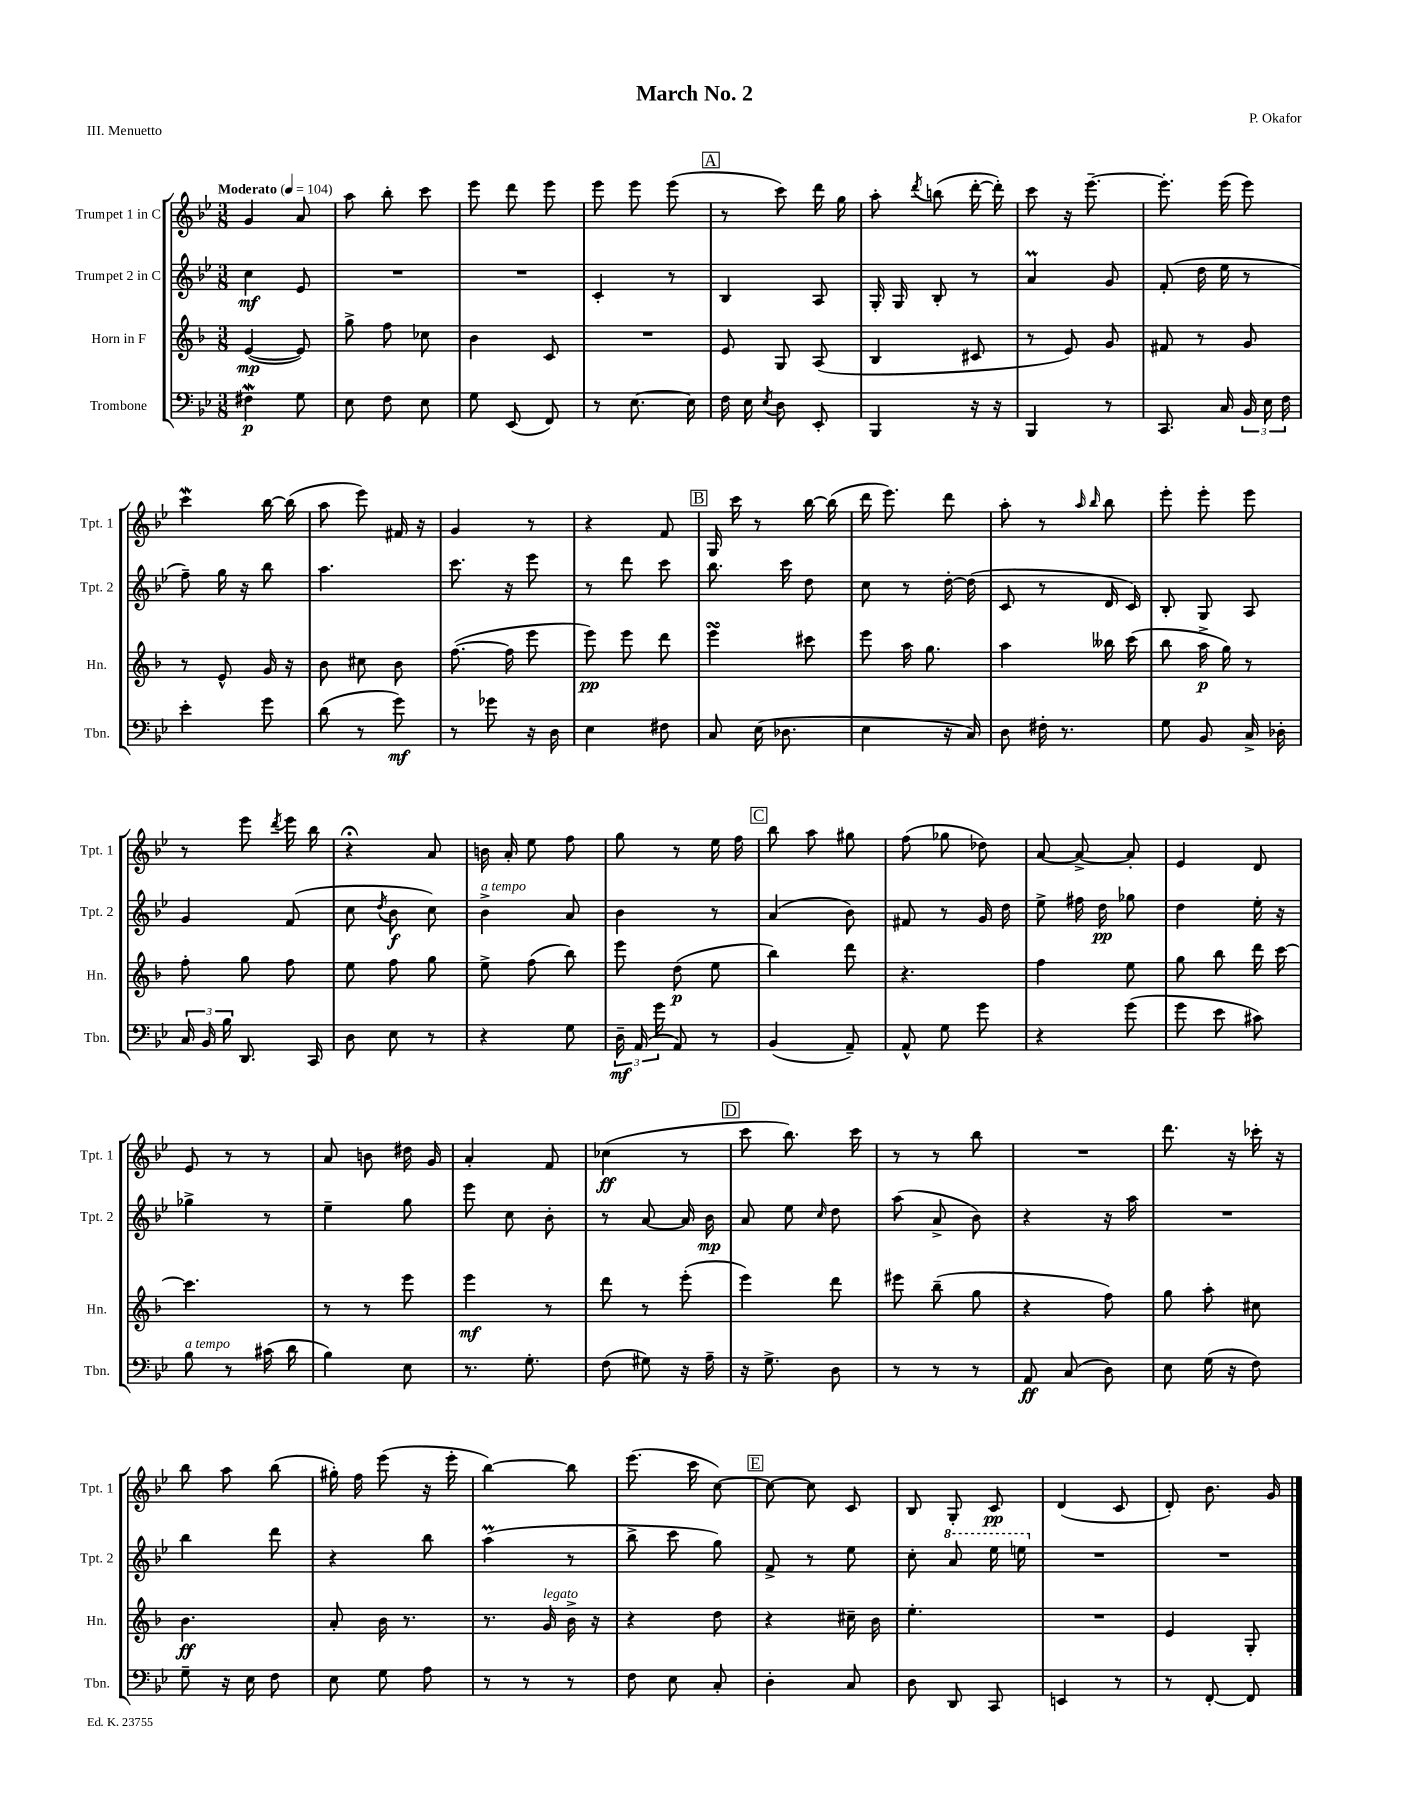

**kern	**kern	**kern	**kern
*staff4	*staff3	*staff2	*staff1
*clefF4	*clefG2	*clefG2	*clefG2
*k[b-e-]	*k[b-]	*k[b-e-]	*k[b-e-]
*M3/8	*M3/8	*M3/8	*M3/8
*MM104	*MM104	*MM104	*MM104
4F#	([4e	4cc	4g
8G	8e])	8e-	8a
=	=	=	=
8E-	8gg^	4.r	8aa
8F	8ff	.	8bb-'
8E-	8cc-	.	8ccc
=	=	=	=
8G	4b-	4.r	8eee-
(8EE-	.	.	8ddd
8FF)	8c	.	8eee-
=	=	=	=
8r	4.r	4c'	8eee-
[8.E-	.	.	8eee-
.	.	8r	(8eee-
16E-]	.	.	.
=	=	=	=
16F	8e	4B-	8r
16E-	.	.	.
8qE-	.	.	.
8D	8G	.	8ccc)
8EE-'	(8A	8A	16ddd
.	.	.	16gg
=	=	=	=
4BBB-	4B-	16G'	8aa'
.	.	16G	.
.	.	.	8qddd
.	.	8B-'	(8bb
16r	8c#	8r	[16ddd'
16r	.	.	16ddd'])
=	=	=	=
4BBB-	8r	4a	8ccc
.	8e)	.	16r
.	.	.	[8.eee-~
8r	8g	8g	.
=	=	=	=
8.CC	8f#	(8f'	8.eee-']
.	8r	16dd	.
16C	.	16ee-	(16eee-
24BB-	8g	8r	8eee-)
24E-	.	.	.
24F	.	.	.
=	=	=	=
4e-'	8r	8ff~)	4ccc
.	8e^^	16gg	.
.	.	16r	.
8g	16g	8bb-	[16bb-
.	16r	.	(16bb-]
=	=	=	=
(8d	8b-	4.aa	8aa
8r	8cc#	.	8eee-)
8g)	8b-	.	16f#
.	.	.	16r
=	=	=	=
8r	([8.ff	8.ccc	4g
8g-	.	.	.
.	16ff]	16r	.
16r	8eee	8eee-	8r
16D	.	.	.
=	=	=	=
4E-	8eee)	8r	4r
.	8eee	8ddd	.
8F#	8ddd	8ccc	8f
=	=	=	=
8C	4eee	8.bb-	16G
.	.	.	16ccc
(16E-	.	.	8r
8.D-	.	16ccc	.
.	8ccc#	8dd	[16bb-
.	.	.	(16bb-]
=	=	=	=
4E-	8eee	8cc	16ddd
.	.	.	8.eee-)
.	16aa	8r	.
.	8.gg	.	.
16r	.	[16dd'	8ddd
16C)	.	(16dd]	.
=	=	=	=
8D	4aa	8c	8aa'
16F#'	.	8r	8r
8.r	.	.	.
.	.	.	16qqaa
.	.	.	16qqbb-
.	16bb--	16d	8bb-
.	(16ccc	16c)	.
=	=	=	=
8G	8bb-	8B-'	8eee-'
8BB-	16aa^	8G	8eee-'
.	16gg)	.	.
16C^	8r	8A	8eee-
16D-'	.	.	.
=	=	=	=
24C	8ff'	4g	8r
24BB-	.	.	.
24B-	.	.	.
8.DD	8gg	.	8eee-
.	.	.	8qddd
.	8ff	(8f	16eee-
16CC	.	.	16bb-
=	=	=	=
8D	8ee	8cc	4r;
.	.	8qdd	.
8E-	8ff	8b-	.
8r	8gg	8cc)	8a
=	=	=	=
4r	8ee^	4b-^	16b
.	.	.	16a'
.	(8ff	.	8ee-
8G	8bb-)	8a	8ff
=	=	=	=
24D~	8eee	4b-	8gg
(24AA	.	.	.
24g	.	.	.
8AA)	(8dd	.	8r
8r	8ee	8r	16ee-
.	.	.	16ff
=	=	=	=
(4BB-	4bb-)	(4a	8bb-
.	.	.	8aa
8AA~)	8ddd	8b-)	8gg#
=	=	=	=
8AA^^	4.r	8f#	(8ff
8G	.	8r	8gg-
8g	.	16g	8dd-)
.	.	16dd	.
=	=	=	=
4r	4ff	8ee-^	[8a
.	.	16ff#	8a^_
.	.	16dd	.
(8g	8ee	8gg-	8a']
=	=	=	=
8g	8gg	4dd	4e-
8e-	8bb-	.	.
8c#)	16ddd	16ee-'	8d
.	[16ccc	16r	.
=	=	=	=
8B-	4.ccc]	4gg-^	8e-
8r	.	.	8r
(16c#	.	8r	8r
16d	.	.	.
=	=	=	=
4B-)	8r	4ee-~	8a
.	8r	.	8b
8E-	8eee	8gg	16dd#
.	.	.	16g
=	=	=	=
8.r	4eee	8eee-	4a'
.	.	8cc	.
8.G'	.	.	.
.	8r	8b-'	8f
=	=	=	=
(8F	8ddd	8r	(4cc-
8G#)	8r	[8a	.
16r	(8eee'	16a]	8r
16A~	.	16b-	.
=	=	=	=
16r	4eee)	8a	8ccc
8.G^	.	.	.
.	.	8ee-	8.bb-)
.	.	16qqcc	.
8D	8ddd	8dd	.
.	.	.	16ccc
=	=	=	=
8r	8eee#	(8aa	8r
8r	(8bb-~	8a^	8r
8r	8gg	8b-)	8bb-
=	=	=	=
8AA	4r	4r	4.r
(8C	.	.	.
8D)	8ff)	16r	.
.	.	16aa	.
=	=	=	=
8E-	8gg	4.r	8.ddd
(16G	8aa'	.	.
16r	.	.	16r
8F)	8cc#	.	16ccc-'
.	.	.	16r
=	=	=	=
8G~	4.b-	4bb-	8bb-
16r	.	.	8aa
16E-	.	.	.
8F	.	8ddd	(8bb-
=	=	=	=
8E-	8a'	4r	16gg#')
.	.	.	16ff
8G	16b-	.	(8eee-
.	8.r	.	.
8A	.	8bb-	16r
.	.	.	16eee-'
=	=	=	=
8r	8.r	(4aa	[4bb-)
8r	.	.	.
.	16g	.	.
8r	16b-^	8r	8bb-]
.	16r	.	.
=	=	=	=
8F	4r	8bb-^	(8.eee-
8E-	.	8ccc	.
.	.	.	16ccc
8C'	8dd	8gg)	[8cc)
=	=	=	=
4D'	4r	8f^	8cc_
.	.	8r	8cc]
8C	16cc#~	8ee-	8c
.	16b-	.	.
=	=	=	=
8D	4.ee'	8cc'	8B-
8DD	.	8aa	8G'
8CC	.	16eee-	8c
.	.	16eee	.
=	=	=	=
4EE	4.r	4.r	(4d
8r	.	.	8c
=	=	=	=
8r	4e	4.r	8d')
[8FF'	.	.	8.b-
8FF]	8G'	.	.
.	.	.	16g
==	==	==	==
*-	*-	*-	*-
